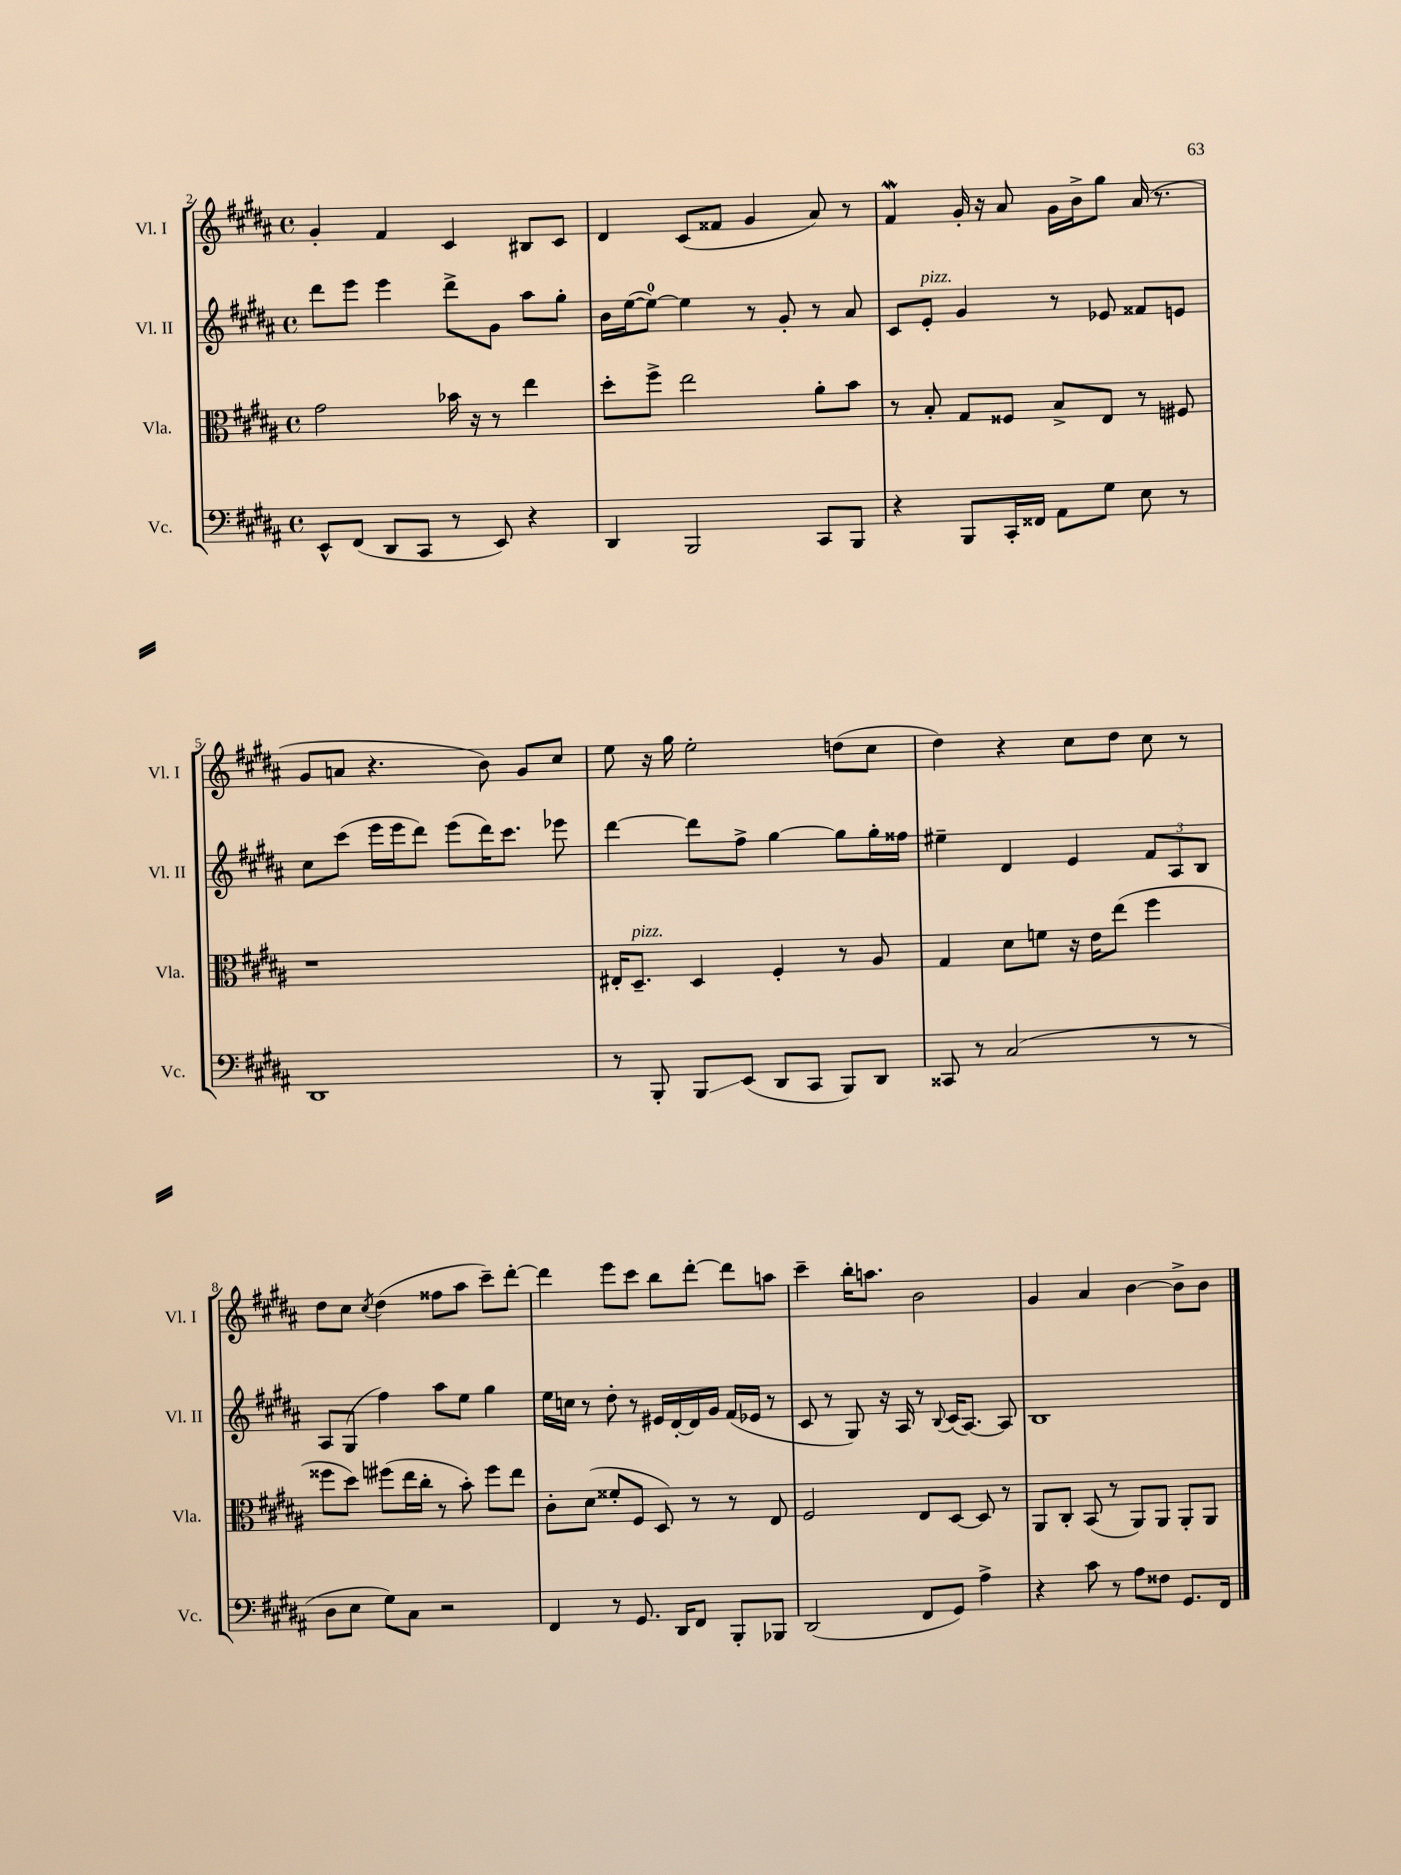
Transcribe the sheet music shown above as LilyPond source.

<<
\new StaffGroup <<
\new Staff = "s0" \with { instrumentName = "Vl. I" shortInstrumentName = "Vl. I" } {
    \clef treble \key b \major \defaultTimeSignature \time 4/4
    \autoBeamOff gis'4-. fis'4 cis'4 bis8[ cis'8] |
    dis'4 cis'8[( fisis'8] gis'4 ais'8) r8 |
    fis'4\mordent gis'16-. r16 ais'8 gis'16[ b'16-> gis''8] ais'16( r8. |
    gis'8[ a'8] r4. b'8) gis'8[ cis''8] |
    e''8 r16 gis''16 e''2-. d''8[( cis''8] |
    dis''4) r4 cis''8[ dis''8] cis''8 r8 |
    dis''8[ cis''8] \acciaccatura { cis''8 } dis''4( fisis''8[ ais''8] cis'''8[--) dis'''8]~-. |
    dis'''4 e'''8[ cis'''8] b''8[ dis'''8]~-. dis'''8[ a''8] |
    cis'''4-- b''16[-. a''8.] b'2 |
    gis'4 ais'4 b'4~ b'8[-> b'8] \bar "|." |
}
\new Staff = "s1" \with { instrumentName = "Vl. II" shortInstrumentName = "Vl. II" } {
    \clef treble \key b \major \defaultTimeSignature \time 4/4
    \autoBeamOff dis'''8[ e'''8] e'''4 dis'''8[-> gis'8] ais''8[ gis''8]-. |
    b'16[ e''16~( e''8]-0~) e''4 r8 gis'8-. r8 ais'8 |
    cis'8[ e'8]-.^\markup { \italic "pizz." } gis'4 r8 ees'8 fisis'8[ e'8] |
    cis''8[ cis'''8]( e'''16[ e'''16 dis'''8]) e'''8[( dis'''16) cis'''8.] ees'''8 |
    dis'''4~ dis'''8[ fis''8]-> gis''4~ gis''8[ gis''16-. fisis''16] |
    eis''4-- dis'4 e'4 \tuplet 3/2 { fis'8[ ais8 b8] } |
    ais8[ gis8]( fis''4) ais''8[ e''8] gis''4 |
    e''16[ c''16] r8 dis''8-. r8 eis'16[ dis'16~-. dis'16 gis'16] fis'16[( ees'16] r8 |
    cis'8 r8 gis8) r16 ais16 r8 \appoggiatura { b8 } cis'16[( ais8.]~) ais8 |
    b1 \bar "|." |
}
\new Staff = "s2" \with { instrumentName = "Vla." shortInstrumentName = "Vla." } {
    \clef alto \key b \major \defaultTimeSignature \time 4/4
    \autoBeamOff gis'2 bes'16 r16 r8 e''4 |
    dis''8[-. fis''8]-> e''2 ais'8[-. b'8] |
    r8 b8-. gis8[ fisis8] b8[-> e8] r8 fis8 |
    r1 |
    eis16[-. dis8.]--^\markup { \italic "pizz." } dis4 fis4-. r8 ais8 |
    gis4 dis'8[ f'8] r16 e'16[ e''8]( fis''4 |
    fisis''8[ dis''8]) fis''8[( e''16 cis''16]-. r8 b'8-.) fis''8[ e''8] |
    cis'8[-. dis'8]( fisis'8[-. fis8] dis8) r8 r8 e8 |
    fis2 e8[ dis8]~ dis8 r8 |
    ais,8[ cis8]-. b,8( r8 ais,8[) ais,8] ais,8[-. ais,8] \bar "|." |
}
\new Staff = "s3" \with { instrumentName = "Vc." shortInstrumentName = "Vc." } {
    \clef bass \key b \major \defaultTimeSignature \time 4/4
    \autoBeamOff e,8[-^ fis,8]( dis,8[ cis,8] r8 e,8) r4 |
    dis,4 b,,2 cis,8[ b,,8] |
    r4 b,,8[ cis,16-. fisis,16] ais,8[ gis8] e8 r8 |
    dis,1 |
    r8 b,,8-. b,,8[\glissando e,8]( dis,8[ cis,8] b,,8[) dis,8] |
    cisis,8 r8 cis2( r8 r8 |
    dis8[ e8] gis8[) cis8] r2 |
    fis,4 r8 gis,8. dis,16[ fis,8] b,,8[-. bes,,8] |
    dis,2( fis,8[ gis,8]) ais4-> |
    r4 cis'8 r8 ais8[ fisis8] gis,8.[ fis,16] \bar "|." |
}
>>
>>
\layout { \context { \Score currentBarNumber = #2 } }
